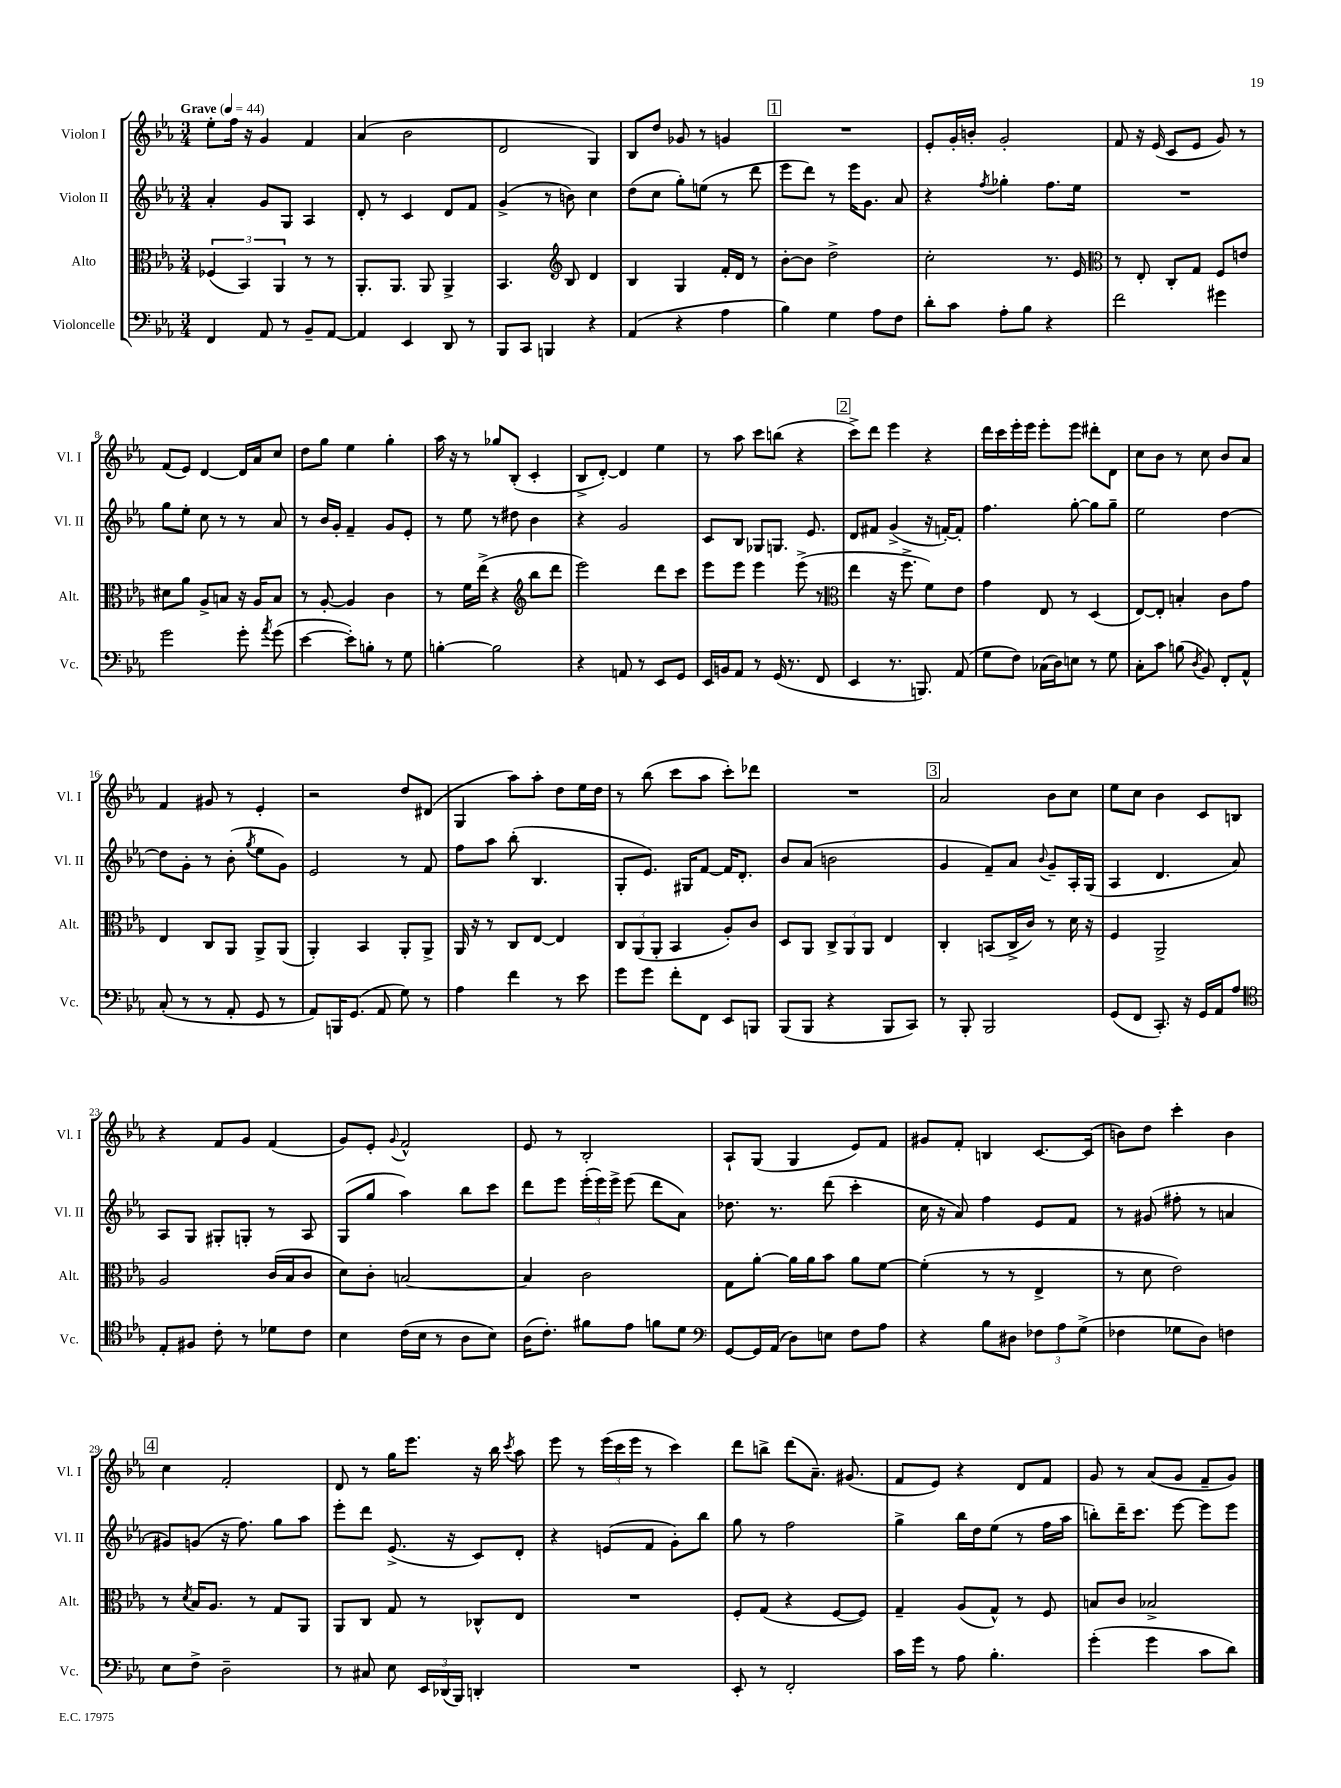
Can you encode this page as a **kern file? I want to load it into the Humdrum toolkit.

**kern	**kern	**kern	**kern
*part4	*part3	*part2	*part1
*staff4	*staff3	*staff2	*staff1
*I"Violoncelle	*I"Alto	*I"Violon II	*I"Violon I
*I'Vc.	*I'Alt.	*I'Vl. II	*I'Vl. I
*clefF4	*clefC3	*clefG2	*clefG2
*k[b-e-a-]	*k[b-e-a-]	*k[b-e-a-]	*k[b-e-a-]
*M3/4	*M3/4	*M3/4	*M3/4
*MM44	*MM44	*MM44	*MM44
=1	=1	=1	=1
!	!	!	!LO:TX:a:B:t=Grave
4FF/	(6F-X/	4a-'/	8ee-'\L
.	.	.	16ff\Jk
.	6BB-/)	.	.
.	.	.	16r
8AA-/	.	8g/L	4g/
.	6AA-/	.	.
8r	.	8G/J	.
8BB-~/L	8r	4A-/	4f/
[8AA-/J	8r	.	.
=2	=2	=2	=2
4AA-/]	8.AA-'/L	8d'/	(4a-/
.	.	8r	.
.	8.AA-/J	.	.
4EE-/	.	4c/	2b-\
.	8AA-/	.	.
8DD/	4AA-^/	8d/L	.
8r	.	8f/J	.
=3	=3	=3	=3
8BBB-/L	4.BB-/	(4g^/	2d/
8CC/J	.	.	.
4BBBn/	.	8r	.
*	*clefG2	*	*
.	8B-/	8bn\)	.
4r	4d/	4cc\	4G/)
=4	=4	=4	=4
(4AA-/	4B-/	(8dd\L	8B-/L
.	.	8cc\J	8dd/J
4r	4G/	8gg'\L)	8g-X/
.	.	(8een\J	8r
4A-\	16f'/LL	8r	4gn/
.	16d/JJ	.	.
.	8r	8ddd\	.
!!LO:REH:place=s1:t=1
=5	=5	=5	=5
4B-\)	[8b-'\L	8eee-\L	2.r
.	8b-\J]	8ddd\J)	.
4G\	2dd^\	8r	.
.	.	16eee-\KL	.
.	.	8.g\J	.
8A-\L	.	.	.
8F\J	.	8a-/	.
=6	=6	=6	=6
8d'\L	2cc'\	4r	8e-'/L
8c\J	.	.	16g'/L
.	.	.	16bn'/JJ
.	.	8qff/	.
8A-'\L	.	4gg-X'\	2g'/
8B-\J	.	.	.
4r	8.r	8.ff\L	.
.	16e-/	16ee-\Jk	.
=7	=7	=7	=7
*	*clefC3	*	*
2f\	8r	2.r	8f/
.	8E-'/	.	16r
.	.	.	(16e-/
.	8C'/L	.	8c/L
.	8G/J	.	8e-/J
4g#X\	8F/L	.	8g/)
.	8en/J	.	8r
!!LO:LB:g=z
=8	=8	=8	=8
2g\	8d#X\L	8gg\L	(8f/L
.	8a-\J	8ee-'\J	8e-/J)
.	8A-^/L	8cc\	[4d/
.	8Bn/J	8r	.
8g'\	16r	8r	16d/LL]
.	16A-/KL	.	16a-/J
8qa-/	.	.	.
(8g\	8B/J	8a-/	8cc/J
=9	=9	=9	=9
[4e-\	8r	8r	8dd\L
.	[8A-'/	16b-/LL	8gg\J
.	.	16g'/JJ	.
8e-'\L])	4A-/]	4f~/	4ee-\
8Bn'\J	.	.	.
8r	4c\	8g/L	4gg'\
8G\	.	8e-'/J	.
=10	=10	=10	=10
[4Bn'\	8r	8r	16aa-\
.	.	.	16r
.	16f\LL	8ee-\	8r
.	(16ee-^\JJ	.	.
2B\]	4r	8r	8gg-X/L
.	.	8dd#X\	(8B-'/J
*	*clefG2	*	*
.	8bb-\L	4b-\	4c'/
.	8ddd\J	.	.
=11	=11	=11	=11
4r	2eee-\)	4r	8B-^/L
.	.	.	[8d'/J)
8AAn/	.	2g/	4d/]
8r	.	.	.
8EE-/L	8ddd\L	.	4ee-\
8GG/J	8ccc\J	.	.
=12	=12	=12	=12
16EE-/LL	8eee-\L	8c/L	8r
16BBn/J	.	.	.
8AA-/J	8eee-\J	8B-/J	8aa-\
8r	4eee-\	8G-X/L	8ccc\L
(16GG/	.	8.Gn/J	(8bbn\J
8.r	.	.	.
.	(8eee-^\	.	4r
.	.	8.e-/	.
8FF/	8r	.	.
!!LO:REH:place=s1:t=2
=13	=13	=13	=13
*	*clefC3	*	*
4EE-/	4ee-\	8d/L	8ccc^\L)
.	.	8f#X/J	8ddd\J
8.r	16r	(4g^/	4eee-\
.	8.ff^\	.	.
8.BBBn/)	.	.	.
.	8f\L)	16r	4r
.	.	[16fn'/KL)	.
(8AA-/	8e-\J	8f'/J]	.
=14	=14	=14	=14
8G\L	4g\	4.ff\	16ddd\LL
.	.	.	16ccc\
8F\J)	.	.	16eee-'\
.	.	.	16eee-\JJ
(16C-X\LL	8E-/	.	8eee-'\L
16D\J)	.	.	.
8En\J	8r	[8gg'\	8eee-\J
8r	(4D/	8gg\L]	8ddd#X'\L
8G\	.	8gg~\J	8d\J
=15	=15	=15	=15
8C'\L	[8E-/L)	2ee-\	8cc\L
8c\J	8E-'/J]	.	8b-\J
(8Bn\	4Bn'/	.	8r
8qD/	.	.	.
8BB-/)	.	.	8cc\
8FF'/L	8c\L	[4dd\	8b-/L
8AA-^^/J	8g\J	.	8a-/J
!!LO:LB:g=z
=16	=16	=16	=16
(8C'/	4E-/	8dd\L]	4f/
8r	.	8g'\J	.
8r	8C/L	8r	8g#X/
8AA-'/	8AA-/J	(8b-'\	8r
.	.	8qgg/	.
8GG/	8AA-^/L	8ee-\L	4e-'/
8r	(8AA-/J	8g\J)	.
=17	=17	=17	=17
8AA-/L)	4AA-'/)	2e-/	2r
16BBBn/K	.	.	.
(8.GG/J	.	.	.
.	4BB-/	.	.
8AA-/	.	.	.
8G\)	8AA-'/L	8r	8dd/L
8r	8AA-^/J	8f/	(8d#X/J
=18	=18	=18	=18
4A-\	16AA-/	8ff\L	4G/
.	16r	.	.
.	8r	8aa-\J	.
4f\	8C/L	(8bb-'\	8aa-\L)
.	[8E-/J	4.B-/	8aa-'\J
8r	4E-/]	.	8dd\L
8e-\	.	.	16ee-\L
.	.	.	16dd\JJ
=19	=19	=19	=19
8g\L	12C/L	8G'/L	8r
.	(12AA-/	.	.
8g\J	.	8.e-/J)	(8bb-\
.	12AA-'/J	.	.
8f'\L	4BB-/	.	8ccc\L
.	.	16G#X/KL	.
8FF\J	.	[8f/J	8aa-\J
8EE-/L	8A-'/L)	16f/KL]	8ccc'\L)
.	.	8.d'/J	.
8BBBn/J	8c/J	.	8ddd-X\J
=20	=20	=20	=20
(8BBB-/L	8D/L	8b-/L	2.r
8BBB-/J	8AA-/J	(8a-/J	.
4r	12C^/L	2bn\	.
.	12AA-/	.	.
.	12AA-/J	.	.
8BBB-/L	4E-/	.	.
8CC/J)	.	.	.
!!LO:REH:place=s1:t=3
=21	=21	=21	=21
8r	4C'/	4g/	2a-/
8BBB-'/	.	.	.
2BBB-/	(8BBn/L	8f~/L)	.
.	16C^/L	8a-/J	.
.	16c/JJ)	.	.
.	.	8qqb-/	.
.	8r	8g~/L	8b-\L
.	16d\	16A-'/L	8cc\J
.	16r	(16G/JJ	.
=22	=22	=22	=22
(8GG/L	4F/	4A-/	8ee-\L
8FF/J	.	.	8cc\J
8.CC'/)	2AA-^/	4.d/	4b-\
16r	.	.	.
16GG/LL	.	.	8c/L
16AA-/J	.	.	.
8A-/J	.	8a-/)	8Bn/J
!!LO:LB:g=z
=23	=23	=23	=23
*clefC4	*	*	*
8E-'/L	2A-/	8A-/L	4r
8F#X/J	.	8G/J	.
8c'\	.	8G#X'/L	8f/L
8r	.	8Gn'/J	8g/J
8d-X\L	(16c/LL	8r	(4f/
.	16B-/J	.	.
8c\J	8c/J	8A-/	.
=24	=24	=24	=24
4B-\	8d\L)	(8G/L	8g/L)
.	8c'\J	8gg/J	8e-'/J
.	.	.	8qqg/
(16c\LL	[2Bn/	4aa-\)	2f^^/
16B-\JJ	.	.	.
8r	.	.	.
8A-\L	.	8bb-\L	.
8B-\J)	.	8ccc\J	.
=25	=25	=25	=25
(16A-\KL	4B/]	8ddd\L	8e-/
8.c'\J)	.	.	.
.	.	8eee-\J	8r
8f#X\L	2c\	(24eee-'\LL	2B-'/
.	.	24eee-\)	.
.	.	24eee-^\JJ	.
8e-\J	.	(8eee-\	.
8fn\L	.	8ddd\L	.
8d\J	.	8a-\J)	.
=26	=26	=26	=26
*clefF4	*	*	*
[8GG/L	8G\L	8.dd-X\	8A-`/L
16GG/L]	[8a-'\J	.	(8G/J
(16AA-/JJ	.	8.r	.
8D\L)	16a-\LL]	.	4G/
.	16a-\J	.	.
8En\J	8b-\J	(8ddd\	.
8F\L	8a-\L	4ccc'\	8e-/L)
8A-\J	[8f\J	.	8f/J
=27	=27	=27	=27
4r	(4f'\]	16cc\	8g#X/L
.	.	16r	.
.	.	8a-/)	8f'/J
8B-\L	8r	4ff\	4Bn/
8D#X\J	8r	.	.
12F-X\L	4E-^/	8e-/L	[8.c/L
12A-\	.	.	.
.	.	8f/J	.
(12G^\J	.	.	.
.	.	.	(16c/Jk]
=28	=28	=28	=28
4F-X\	8r	8r	8bn\L)
.	8d\	(8g#X/	8dd\J
8G-X\L	2e-\)	8ff#X'\	4ccc'\
8D\J)	.	8r	.
4Fn\	.	4an/	4b\
!!LO:LB:g=z
!!LO:REH:place=s1:t=4
=29	=29	=29	=29
8E-\L	8r	8g#X/L)	4cc\
.	8qd/	.	.
8F^\J	16B-/KL	(8gn/J	.
.	8.A-/J	.	.
2D~\	.	16r	2f'/
.	.	8.ff\)	.
.	8r	.	.
.	8G/L	8gg\L	.
.	8AA-/J	8aa-\J	.
=30	=30	=30	=30
8r	8AA-/L	8eee-'\L	8d/
8C#X/	8C/J	8ddd\J	8r
8E-\	8G/	(8.e-^/	16gg\KL
.	.	.	8.eee-\J
24EE-/LL	8r	.	.
(24DD-X/	.	.	.
.	.	16r	.
24BBB-/JJ)	.	.	.
4DDn'/	8C-X^^/L	8c/L)	16r
.	.	.	16bb-\
.	.	.	8qccc/
.	8E-/J	8d'/J	8aa-\
=31	=31	=31	=31
2.r	2.r	4r	8eee-\
.	.	.	8r
.	.	(8en/L	(24eee-\LL
.	.	.	24ccc\
.	.	.	24eee-\JJ
.	.	8f/J	8r
.	.	8g'\L)	4ccc\)
.	.	8bb-\J	.
=32	=32	=32	=32
8EE-'/	8F'/L	8gg\	8ddd\L
8r	(8G/J	8r	8bbn^\J
2FF'/	4r	2ff\	(8ddd\L
.	.	.	8.a-~\J)
.	[8F/L	.	.
.	.	.	(8.g#X/
.	8F/J])	.	.
=33	=33	=33	=33
16c\LL	4G~/	4gg^\	8f/L
16g\JJ	.	.	.
8r	.	.	8e-/J)
8A-\	(8A-/L	16bb-\LL	4r
.	.	16dd\J	.
4.B-'\	8G^^/J)	(8ee-\J	.
.	8r	8r	8d/L
.	8F/	16ff\LL	8f/J
.	.	16aa-\JJ	.
=34	=34	=34	=34
(4g'\	8Bn/L	8bbn'\L)	8g/
.	8c/J	16ddd~\K	8r
.	.	8.ccc\J	.
4g\	2B-X^/	.	(8a-/L
.	.	[8eee-\	8g/J
8c\L	.	8eee-\L]	8f~/L
8d\J)	.	8eee-\J	8g/J)
==	==	==	==
*-	*-	*-	*-
